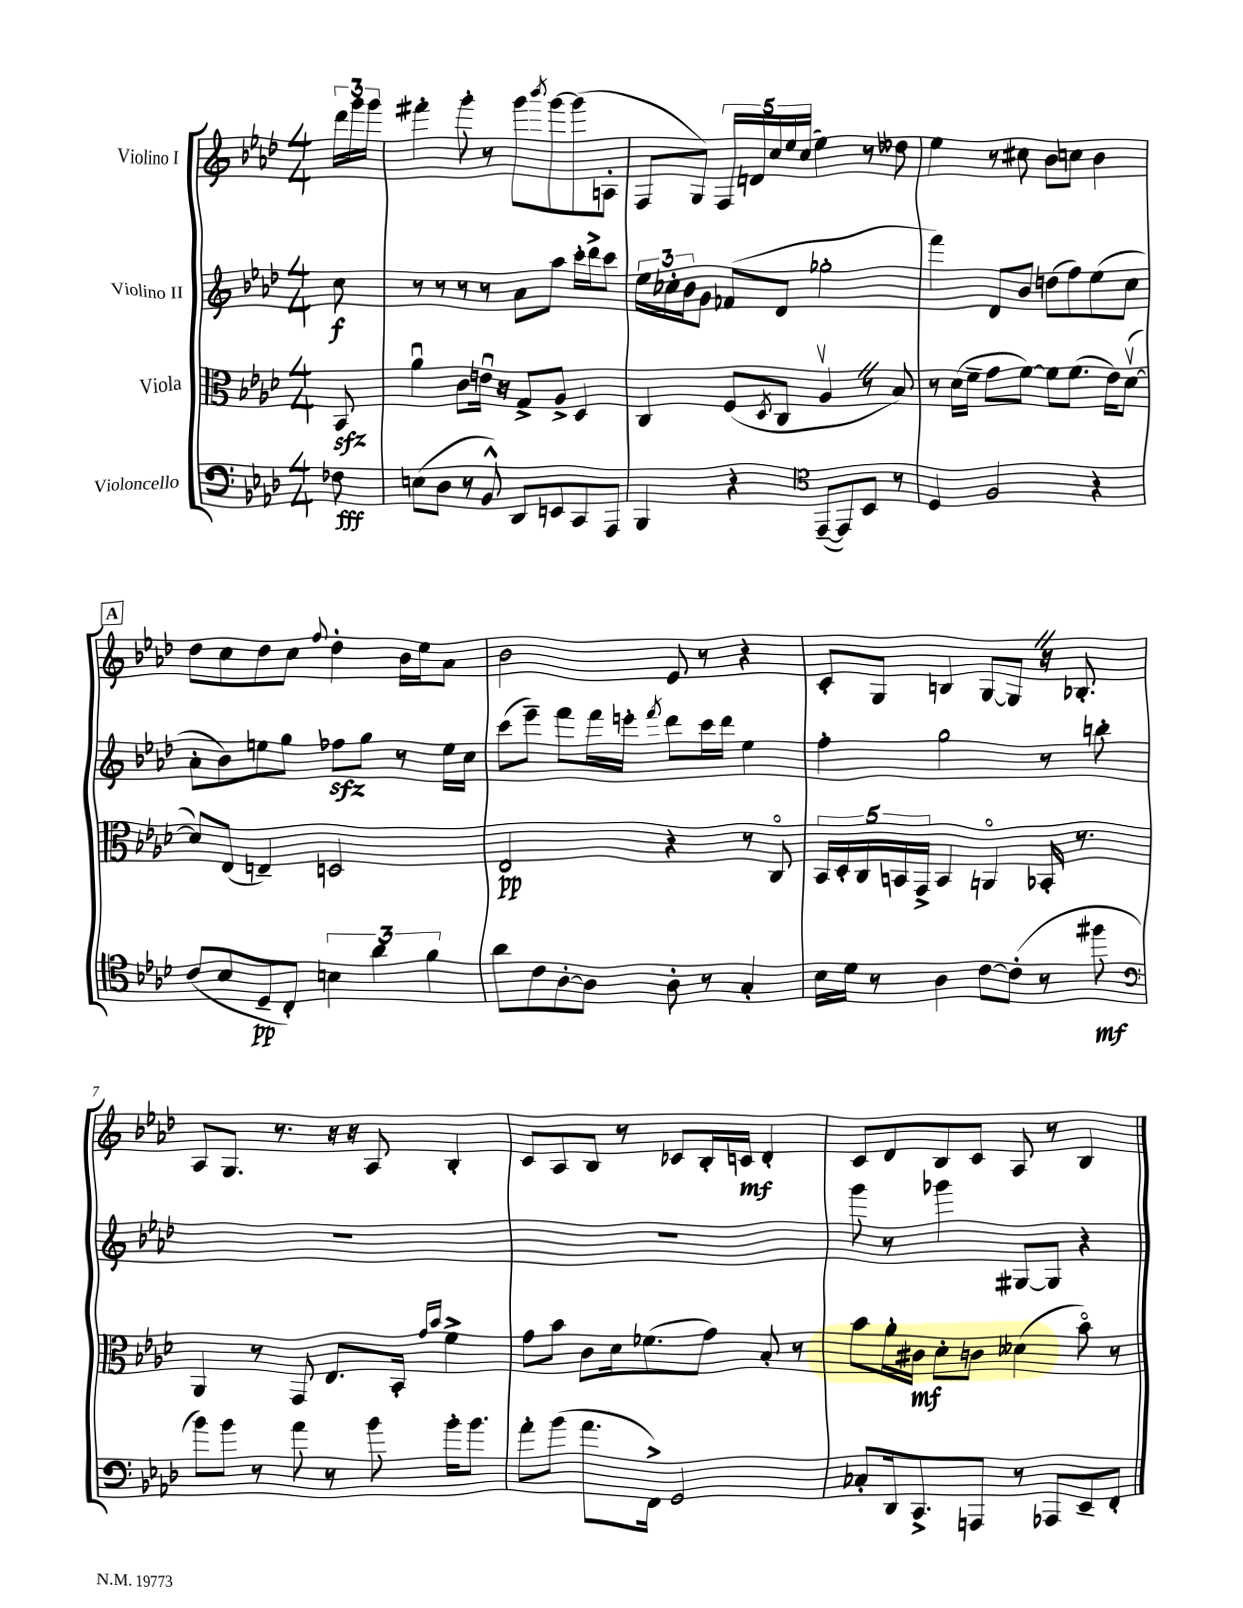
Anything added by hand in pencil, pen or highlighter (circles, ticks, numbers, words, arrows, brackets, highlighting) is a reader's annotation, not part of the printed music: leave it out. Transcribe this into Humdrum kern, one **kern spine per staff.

**kern	**kern	**kern	**kern
*staff4	*staff3	*staff2	*staff1
*clefF4	*clefC3	*clefG2	*clefG2
*k[b-e-a-d-]	*k[b-e-a-d-]	*k[b-e-a-d-]	*k[b-e-a-d-]
*M4/4	*M4/4	*M4/4	*M4/4
8F-\	8BB-/	8cc\	24ddd-\LL
.	.	.	24ggg\
.	.	.	24ggg\JJ
=	=	=	=
(8E\L	4a-u\	8r	4fff#'\
8D-\J	.	8r	.
8r	8c\L	8r	8ggg'\
8BB-^^/)	16eu\Jk	8r	8r
.	16r	.	.
8DD-/L	8G^/L	8a-\L	8ggg\L
.	.	.	8qbbb-/
8EE/	8A-^/J	8aa-\J	[8ggg\
8CC/	4D-/	16ccc'\LL	(8ggg\]
.	.	16ddd-^\J	.
8AAA-/J	.	8ccc\J	8A'\J
=	=	=	=
4BBB-/	4C/	24ee-\LL	8F/L
.	.	24cc-'\	.
.	.	24b-\J	.
.	.	8g\J	8G/J)
4r	(8F/L	(8f-/L	20F/LL
.	.	.	20d/
.	.	.	20cc/
.	8qD-/	.	.
.	8C/J	8d-/J	.
.	.	.	20ee-/
.	.	.	(20cc/JJ
*clefC4	*	*	*
([8EE-~/L	4A-v/	2gg-'\	4ee-\)
8EE-/])	.	.	.
8BB-/J	8r	.	8r
8r	8B-/)	.	8dd--\
=	=	=	=
4D-/	8r	4fff\)	4ee-\
.	(16d-\LL	.	.
.	16f~\JJ	.	.
2F/	8g\L	8d-/L	8r
.	[8f\J)	8b-/J	8cc#\
.	8f\]L	(8dd\L	8b-\L
.	(8.f\J	8ff\)	8cc\J
4r	.	(8ee-\	4b-\
.	16e-\LK)	.	.
.	([8d-v\J	8cc\J	.
=	=	=	=
(8c/L	8d-/]L)	8a-'\L	8dd-\L
8B-/	(8E-/J	8b-\)	8cc\
8D-~/	4E~/)	8ee\	8dd-\
8C'/J)	.	8gg\J	8cc\J
.	.	.	8qqff/
6B\	2D/	8ff-\L	4dd-'\
.	.	8gg\J	.
6a-\	.	.	.
.	.	8r	16b-\LL
.	.	.	16ee-\J
6f\	.	.	.
.	.	16ee\LL	8a-\J
.	.	16cc\JJ	.
=	=	=	=
8a-\L	2E-/	(8ccc\L	2b-\
8c\	.	8eee-~\J)	.
[8A-'\	.	8fff\L	.
8A-\]J	.	16fff\L	.
.	.	16eee'\JJ	.
.	.	8qfff/	.
8A-'\	4r	8ddd-\L	8e-/
8r	.	16ccc\L	8r
.	.	16ddd-\JJ	.
4G'/	8r	4ee-\	4r
.	8Co/	.	.
=	=	=	=
16B-\LL	20BB-/LL	4ff'\	8c'/L
.	20D-'/	.	.
16d-\JJ	.	.	.
.	20C/	.	.
8r	.	.	8G/J
.	20BB/	.	.
.	20GG^/JJ	.	.
4A-\	4BB/	2gg\	4B/
[8c\L	4AAo/	.	[8G/L
(8c'\]J	.	.	8G/]J
8r	16BB-'/	8r	16r
.	8.r	.	8.B-'/
8ff#\	.	8bb'\	.
=	=	=	=
*clefF4	*	*	*
8b-\L)	4AA-/	1r	8A-/L
8b-\J	.	.	8.G/J
8r	8r	.	.
.	.	.	8.r
8a-\	8GG/	.	.
8r	8.E-/L	.	16r
.	.	.	16r
8b-\	.	.	8A-/
.	16BB-'/Jk	.	.
.	16qqg/LL	.	.
.	16qqb-/JJ	.	.
16b-'\LK	4f^\	.	4B-'/
8.b-\J	.	.	.
=	=	=	=
8a-'\L	8g\L	1r	8c/L
(8b-\J	8b-\J	.	8A-/
8.a-\L	8c\L	.	8B-/J
.	16d-\k	.	8r
16FF^\Jk)	(8.f-\	.	.
2GG/	.	.	8c-/L
.	8g\J)	.	16B-'/L
.	.	.	16c/JJ
.	8B-'/	.	4d-'/
.	8r	.	.
=	=	=	=
8C-'/L	8b-\L	8ggg\	8c/L
16DD-/k	16a-'\L	8r	8d-/
8.CC^/	16c#\JJ	.	.
.	8d-'\L	4ggg-\	8B-/
8AAA/J	8c\J	.	8c/J
8r	(4d--\	[8G#/L	8A-/
8AAA-/L	.	8G#/]J	8r
8EE-~/	8b-o\)	4r	4B-/
8FF'/J	8r	.	.
==	==	==	==
*-	*-	*-	*-
